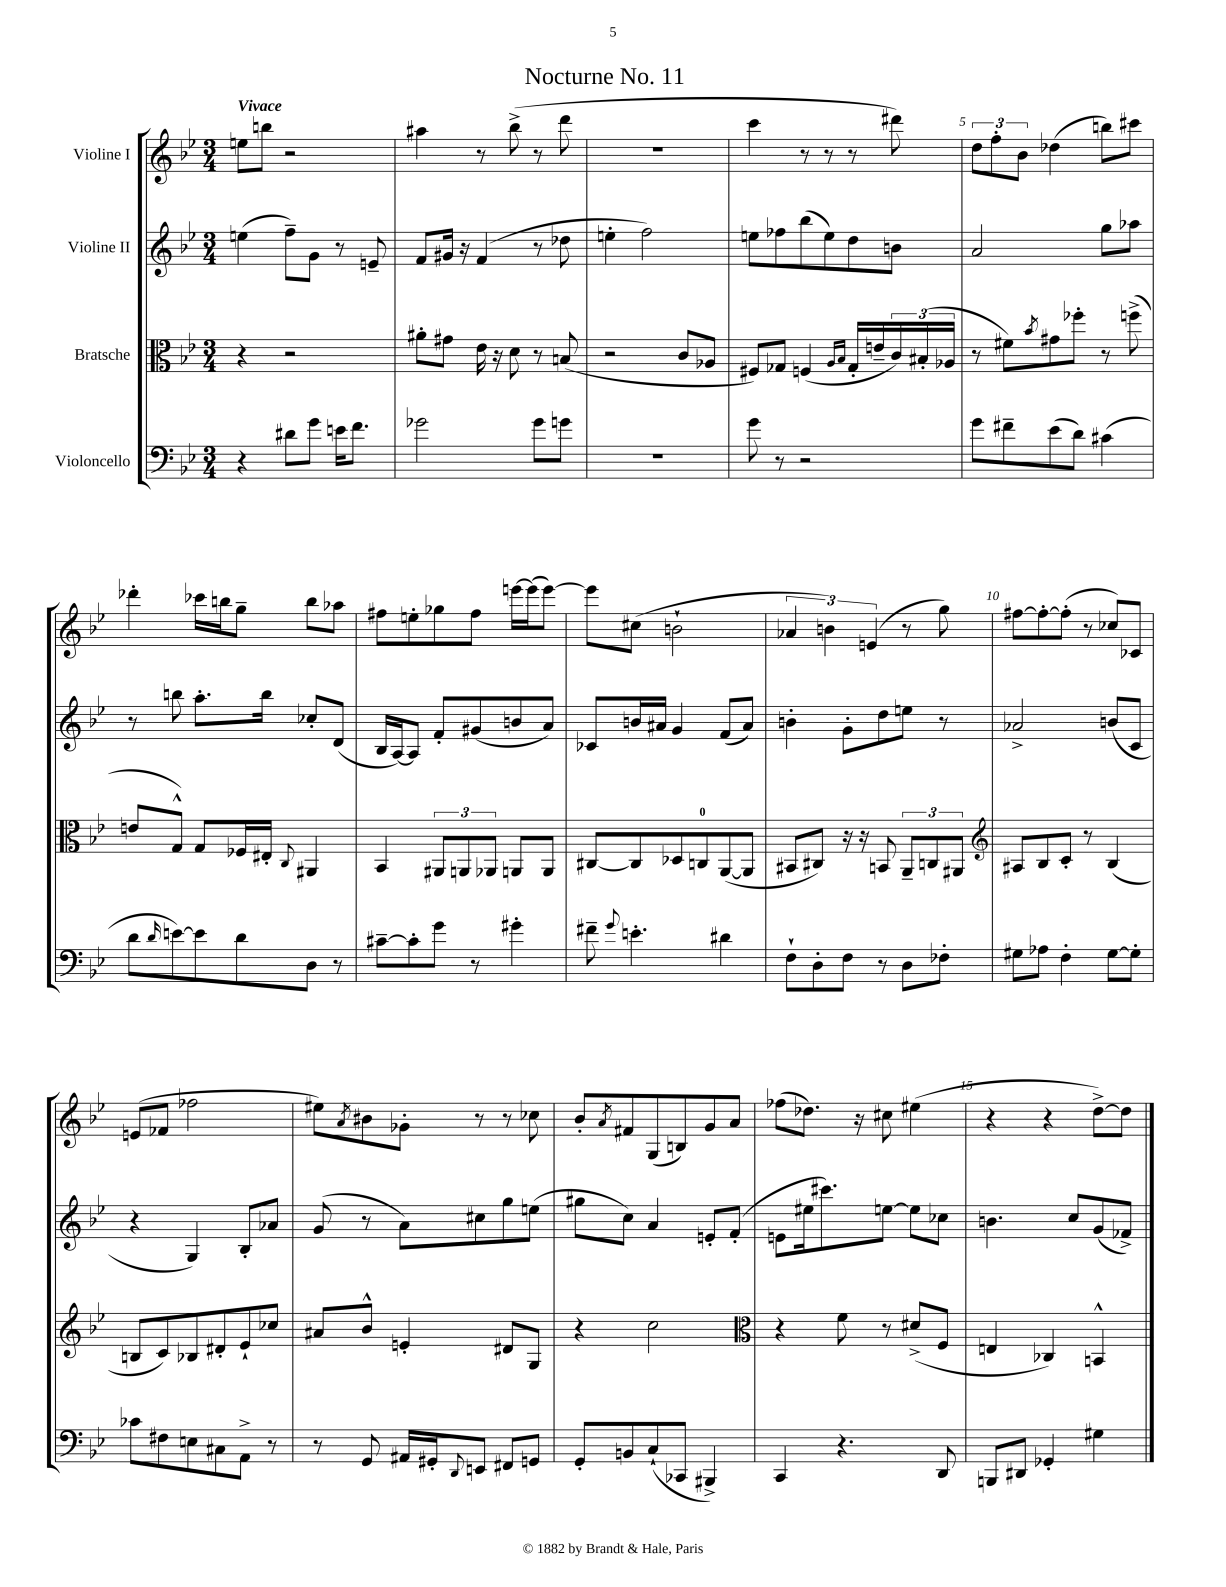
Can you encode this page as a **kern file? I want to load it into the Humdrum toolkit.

**kern	**kern	**kern	**kern
*staff4	*staff3	*staff2	*staff1
*clefF4	*clefC3	*clefG2	*clefG2
*k[b-e-]	*k[b-e-]	*k[b-e-]	*k[b-e-]
*M3/4	*M3/4	*M3/4	*M3/4
4r	4r	(4ee\	8ee\L
.	.	.	8bb\J
8d#\L	2r	8ff~\L)	2r
8g\J	.	8g\J	.
16e\LK	.	8r	.
8.f\J	.	.	.
.	.	8e~/	.
=	=	=	=
2g-\	8a#'\L	8f/L	4aa#\
.	8g#\J	16g#/Jk	.
.	.	16r	.
.	16e-\	(4f/	8r
.	16r	.	.
.	8d\	.	(8bb-^\
8g-\L	8r	8r	8r
8g\J	(8B/	8dd-\	8ddd\
=	=	=	=
2.r	2r	4ee'\	2.r
.	.	2ff\)	.
.	8c/L	.	.
.	8A-/J	.	.
=	=	=	=
8g\	8F#/L)	8ee\L	4ccc\
8r	8G-/J	8ff-\	.
2r	(4F/	(8bb-\	8r
.	.	8ee\)	8r
.	16qqA/LL	.	.
.	16qqB-/JJ	.	.
.	16G-'/LL	8dd\	8r
.	16e~/	.	.
.	24c/)	8b\J	8ddd#\)
.	(24B#'/	.	.
.	24A-/JJ	.	.
=	=	=	=
8g\L	8r	2a/	12dd\L
.	.	.	12ff'\
8f#~\	8f#\L)	.	.
.	.	.	12b-\J
.	8qb-/	.	.
(8e-\	8g#\	.	(4dd-\
8d\J)	8ff-'\J	.	.
(4c#\	8r	8gg\L	8bb\L)
.	(8ff^\	8aa-\J	8ccc#\J
=	=	=	=
8d\L	8e/L	8r	4ddd-'\
16qqd/	.	.	.
[8e\)	8G^^/J)	8bb\	.
8e\]	8G/L	8.aa'\L	16ccc-\LL
.	.	.	16bb\J
8d\	16F-/L	.	8gg~\J
.	16E#'/JJ	16bb\Jk	.
.	8qqC/	.	.
8D\J	4AA#/	8cc-'/L	8bb\L
8r	.	(8d/J	8aa-\J
=	=	=	=
[8c#~\L	4BB-/	16B-/LL	8ff#\L
.	.	[16A/J)	.
8c#'\]	.	8A/]J	8ee'\
8g\J	12AA#/L	8f'/L	8gg-\
.	12AA/	.	.
8r	.	(8g#/	8ff#\J
.	12AA-/J	.	.
4g#'\	8AA/L	8b/	[16eee\LL
.	.	.	(16eee\]J
.	8AA/J	8a/J)	[8eee\J)
=	=	=	=
8f#~\	[8C#/L	8c-/L	8eee\]L
8qqg/	.	.	.
4.e'\	8C#/]	16b/L	(8cc#\J
.	.	16a#/JJ	.
.	8D-/	4g/	2b`\
.	8C/	.	.
4d#\	([8AA/	(8f/L	.
.	8AA/]J	8a#/J)	.
=	=	=	=
8F`\L	8BB#/L	4b'\	6a-/
8D'\	8C#/J)	.	.
.	.	.	6b\)
8F\J	16r	8g'\L	.
.	16r	.	.
.	.	.	(6e/
8r	8BB/	8dd\	.
8D\L	12AA~/L	8ee\J	8r
.	12C/	.	.
8F-'\J	.	8r	8gg\)
.	12AA#/J	.	.
=	=	=	=
*	*clefG2	*	*
8G#\L	8A#/L	2a-^/	[8ff#\L
8A-\J	8B-/	.	8ff#'\_
4F'\	8c'/J	.	(8ff#'\]J
.	8r	.	8r
[8G#\L	(4B-/	(8b/L	8cc-/L)
8G#'\]J	.	8c/J	8c-/J
=	=	=	=
8c-\L	8B/L	4r	(8e/L
8F#\	8c/)	.	8f-/J
8E\	8B-/	4G/)	2ff-\
8C#\	8d#'/	.	.
8AA^\J	8e-`/	8B-'/L	.
8r	8cc-/J	8a-/J	.
=	=	=	=
8r	8a#/L	(8g/	8ee#\L)
.	.	.	8qa/
8GG/	8b-^^/J	8r	8b#\
16AA#/LL	4e'/	8a\L)	8g-'\J
16GG#'/J	.	.	.
8qqDD/	.	.	.
8EE/J	.	8cc#\	8r
8FF#/L	8d#/L	8gg\	8r
8GG/J	8G/J	(8ee\J	8cc-\
=	=	=	=
8GG'/L	4r	8gg#\L	8b-'/L
.	.	.	8qa/
8BB/	.	8cc\J)	8f#/
(8C`/	2cc\	4a/	(8G/
8CC-/J	.	.	8B/)
4BBB#^/)	.	8e'/L	8g/
.	.	(8f'/J	8a/J
=	=	=	=
*	*clefC3	*	*
4CC/	4r	8e\L	(8ff-\L
.	.	16ee#\k	8.dd-\J)
.	.	8.ccc#\)	.
4.r	8f\	.	.
.	.	.	16r
.	8r	[8ee\J	8cc#\
.	(8d#^/L	8ee\]L	(4ee#\
8DD/	8F/J	8cc-\J	.
=	=	=	=
8BBB/L	4E/	4.b\	4r
8DD#/J	.	.	.
4GG-'/	4C-/)	.	4r
.	.	8cc/L	.
4G#\	4BB^^/	(8g/	[8dd^\L)
.	.	8f-^/J)	8dd\]J
==	==	==	==
*-	*-	*-	*-
